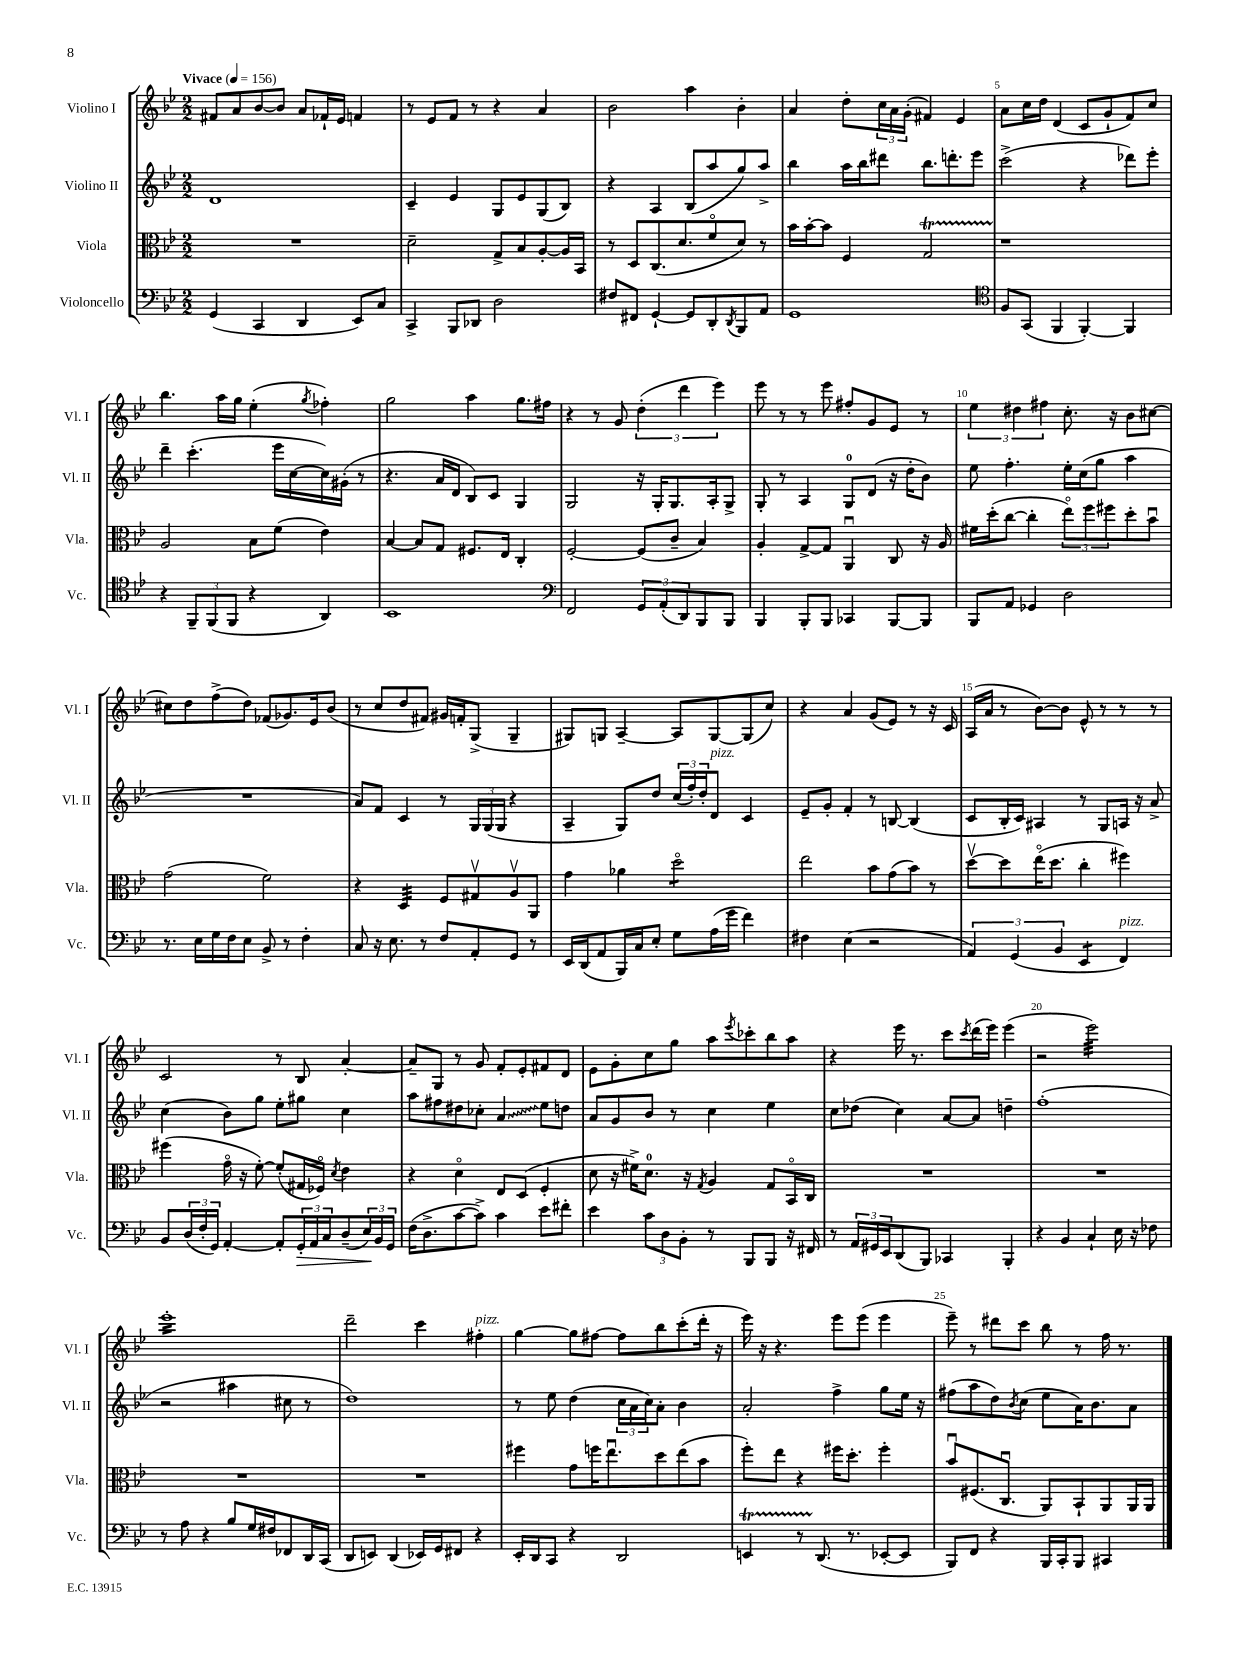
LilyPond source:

<<
\new StaffGroup <<
\new Staff = "s0" \with { instrumentName = "Violino I" shortInstrumentName = "Vl. I" } {
    \clef treble \key bes \major \numericTimeSignature \time 2/2 \tempo "Vivace" 4 = 156
    fis'8 a'8 bes'8~ bes'8 a'8 fes'16-! ees'16 f'4 |
    r8 ees'8 f'8 r8 r4 a'4 |
    bes'2 a''4 bes'4-. |
    a'4 d''8-. \tuplet 3/2 { c''16 a'16 g'16-.( } fis'4) ees'4 |
    a'8 c''16 d''16 d'4( c'8 g'8-! f'8) c''8 |
    bes''4. a''16 g''16 ees''4-.( \acciaccatura { g''8 } fes''4-.) |
    g''2 a''4 g''8. fis''16 |
    r4 r8 g'8 \tuplet 3/2 { d''4-.( d'''4 ees'''4) } |
    ees'''8 r8 r8 ees'''8 fis''8-. g'8 ees'8 r8 |
    \tuplet 3/2 { ees''4 dis''4 fis''4 } c''8.-. r16 bes'8 cis''8~ |
    cis''8 d''8 f''8->( d''8) fes'8( ges'8.) ees'16 bes'8( |
    r8 c''8 d''8 fis'8) gis'16 f'16-. g8->( g4-- |
    gis8) g8 a4~-- a8 g8~ g8( c''8) |
    r4 a'4 g'8( ees'8) r8 r16 c'16 |
    a16( a'16 r8 bes'8~) bes'8 ees'8-^ r8 r8 r8 |
    c'2 r8 bes8 a'4~-. |
    a'8-- g8 r8 g'8 f'8-. ees'8-. fis'8 d'8 |
    ees'8 g'8-. c''8 g''8 a''8 \acciaccatura { ees'''8 } ces'''8-. bes''8 a''8 |
    r4 ees'''16 r8. c'''8 \acciaccatura { c'''8 } d'''16( ees'''16) ees'''4( |
    r2 ees'''2:32) |
    ees'''1:16-. |
    d'''2-- c'''4 fis''4-.^\markup { \italic "pizz." } |
    g''4~ g''8 fis''8~ fis''8 bes''8 c'''8-.( d'''16-. r16 |
    ees'''16) r16 r4. ees'''8 ees'''8( ees'''4 |
    ees'''8--) r8 dis'''8 c'''8 bes''8 r8 f''16 r8. \bar "|." |
}
\new Staff = "s1" \with { instrumentName = "Violino II" shortInstrumentName = "Vl. II" } {
    \clef treble \key bes \major \numericTimeSignature \time 2/2
    d'1 |
    c'4-- ees'4 g8 ees'8 g8( bes8) |
    r4 a4 bes8( a''8 g''8) a''8-> |
    bes''4 a''16 bes''16 dis'''8 bes''8. d'''8.-. ees'''8 |
    c'''2->( r4 des'''8) ees'''8-. |
    d'''4-- c'''4.-.( ees'''16 c''16~ c''16) gis'16-.( r8 |
    r4. a'16 d'16 bes8) c'8 g4 |
    g2 r16 g16-. g8. a16-. g8-> |
    g8-. r8 a4 g8-0 d'8( r16 d''16-. bes'8) |
    ees''8 f''4.-. ees''16-. c''16( g''8 a''4 |
    R1 |
    a'8) f'8 c'4 r8 \tuplet 3/2 { g16 g16( g16 } r4 |
    a4-- g8) d''8 \tuplet 3/2 { c''16( f''16-.) d''16-. } d'8^\markup { \italic "pizz." } c'4 |
    ees'8-- g'8-. f'4-. r8 b8~ b4( |
    c'8 bes16-. c'16) ais4 r8 g8 a16 r16 a'8-> |
    c''4( bes'8) g''8 ees''8-. gis''8 c''4 |
    a''8 fis''8 dis''8 ces''8-. \once \override Glissando.style = #'zigzag a'4\glissando ees''8 d''8 |
    a'8 g'8 bes'8 r8 c''4 ees''4 |
    c''8 des''8( c''4) a'8~ a'8 d''4-- |
    f''1-.( |
    r2 ais''4 cis''8 r8 |
    d''1) |
    r8 ees''8 d''4( \tuplet 3/2 { c''16 a'16 c''16) } a'8-. bes'4 |
    a'2-. f''4-> g''8 ees''16 r16 |
    fis''8( a''8 d''8) \acciaccatura { bes'8 } c''8( ees''8 a'16) bes'8. a'8 \bar "|." |
}
\new Staff = "s2" \with { instrumentName = "Viola" shortInstrumentName = "Vla." } {
    \clef alto \key bes \major \numericTimeSignature \time 2/2
    R1 |
    d'2-- g8-> bes8 a8~-. a16 bes,16 |
    r8 d8 c8.( d'8. f'8\flageolet d'8) r8 |
    bes'16 bes'16~-. bes'8 f4 g2\startTrillSpan |
    r1\stopTrillSpan |
    a2 bes8 f'8( ees'4) |
    bes4~ bes8 g8 fis8. ees16 c4-. |
    f2~-. f8( c'8-- bes4) |
    a4-. g8~-> g8 a,4\downbow c8 r16 a16 |
    fis'16 d''16-.( c''8~ c''4-. \tuplet 3/2 { ees''8\flageolet) f''8 fis''8 } d''8-. bes'8\downbow |
    g'2( f'2) |
    r4 d4:32 f8 gis8\upbow a8\upbow a,8 |
    g'4 aes'4 d''2:8\flageolet |
    ees''2 bes'8 g'8( bes'8) r8 |
    d''8~\upbow d''8 ees''16\flageolet( d''8. c''4-. fis''4) |
    fis''4( g'16\flageolet r16 f'8~-.) f'8-.( gis16 fes16\flageolet) \acciaccatura { d'8 } ees'4 |
    r4 d'4\flageolet ees8 d8( f4-. |
    d'8 r16 fis'16->) d'8.-0 r16 \acciaccatura { g8 } a4 g8 bes,16\flageolet c16 |
    R1 |
    R1 |
    R1 |
    R1 |
    fis''4 g'8 f''16 ees''8.\downbow d''8 ees''8( bes'8 |
    f''8-.) ees''8 r4 fis''16 d''8.-. fis''4-. |
    bes'8\downbow fis8.( c8.\downbow a,8) bes,8-! a,8 a,16 a,16 \bar "|." |
}
\new Staff = "s3" \with { instrumentName = "Violoncello" shortInstrumentName = "Vc." } {
    \clef bass \key bes \major \numericTimeSignature \time 2/2
    g,4( c,4 d,4 ees,8) c8 |
    c,4-> bes,,8 des,8 d2 |
    fis8 fis,8 g,4~-! g,8 d,8-. \acciaccatura { d,8 } bes,,8 a,8 |
    g,1 |
    \clef tenor f8 g,8( f,4 f,4~-.) f,4 |
    r4 \tuplet 3/2 { f,8-- f,8( f,8 } r4 a,4) |
    bes,1 |
    \clef bass f,2 \tuplet 3/2 { g,8 a,8-.( d,8) } bes,,8 bes,,8 |
    bes,,4 bes,,8-. bes,,8 ces,4 bes,,8~ bes,,8 |
    bes,,8 a,8 ges,4 d2 |
    r8. ees16 g16 f16 ees8 bes,8-> r8 f4-. |
    c8 r16 ees8. r8 f8 a,8-. g,8 r8 |
    ees,16 d,16( a,8 bes,,16) c16 ees8-. g8 a16( g'16 f'4) |
    fis4 ees4( r2 |
    \tuplet 3/2 { a,4) g,4( bes,4 } ees,4:8 f,4^\markup { \italic "pizz." }) |
    bes,8 \tuplet 3/2 { d16( f16-. g,16) } a,4~-. a,8-. \tuplet 3/2 { g,16-.\> a,16 c16 } d8--( \tuplet 3/2 { ees16\!) bes,16 g,16 } |
    f16( d8.-> c'8~ c'8->) c'4 ees'8 fis'8-. |
    ees'4 \tuplet 3/2 { c'8 d8 bes,8-. } r8 bes,,8 bes,,8 r16 fis,16 |
    r8 \tuplet 3/2 { a,16 gis,16 ees,16 } d,8( bes,,8) ces,4 bes,,4-. |
    r4 bes,4 c4-! ees16 r16 fes8 |
    r8 a8 r4 bes8 g16 fis16 fes,8 d,16 c,16( |
    d,8 e,8) d,4( ees,16) g,16 fis,8 r4 |
    ees,16-. d,16 c,8 r4 d,2 |
    e,4\startTrillSpan r8 d,8.\stopTrillSpan( r8. ees,8~-. ees,8 |
    bes,,8) f,8 r4 bes,,16 c,16-. bes,,8 cis,4 \bar "|." |
}
>>
>>
\layout { \context { \Score \override BarNumber.break-visibility = ##(#f #t #t) barNumberVisibility = #(every-nth-bar-number-visible 5) } }
